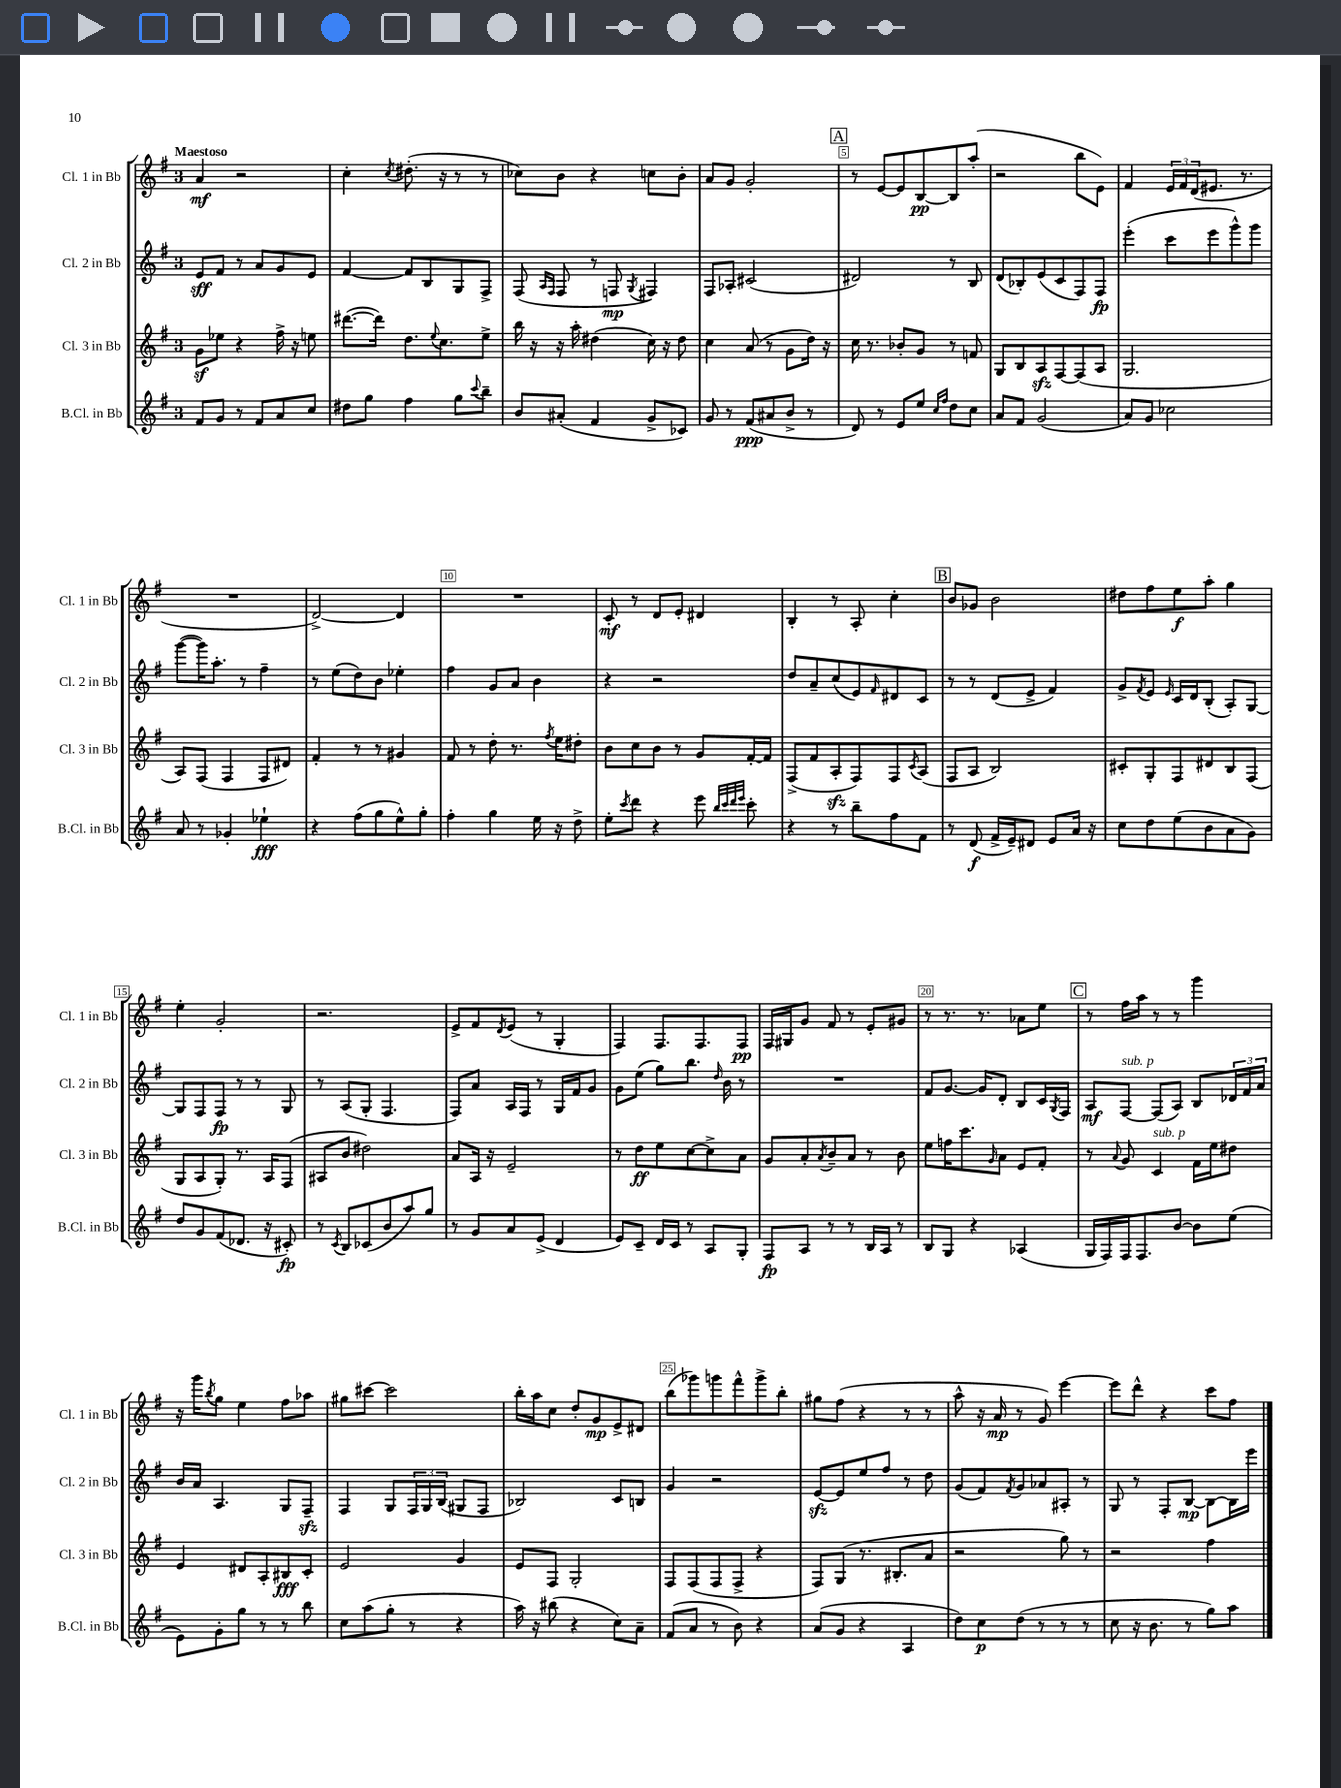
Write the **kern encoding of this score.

**kern	**dynam	**kern	**dynam	**kern	**dynam	**kern	**dynam
*part4	*part4	*part3	*part3	*part2	*part2	*part1	*part1
*staff4	*staff4	*staff3	*staff3	*staff2	*staff2	*staff1	*staff1
*I"B.Cl. in Bb	*	*I"Cl. 3 in Bb	*	*I"Cl. 2 in Bb	*	*I"Cl. 1 in Bb	*
*I'B.Cl. in Bb	*	*I'Cl. 3 in Bb	*	*I'Cl. 2 in Bb	*	*I'Cl. 1 in Bb	*
*clefG2	*	*clefG2	*	*clefG2	*	*clefG2	*
*k[f#]	*	*k[f#]	*	*k[f#]	*	*k[f#]	*
*M3/4	*	*M3/4	*	*M3/4	*	*M3/4	*
=1	=1	=1	=1	=1	=1	=1	=1
!	!	!	!	!	!	!LO:TX:a:B:t=Maestoso	!
8f#/L	.	8gz\L	.	8e/L	sff	4a/	mf
8g/J	.	8ee-X\J	.	8f#/J	.	.	.
8r	.	4r	.	8r	.	2r	.
8f#/L	.	.	.	8a/L	.	.	.
8a/	.	16ff#^\	.	8g/	.	.	.
.	.	16r	.	.	.	.	.
8cc/J	.	8een\	.	8e/J	.	.	.
=2	=2	=2	=2	=2	=2	=2	=2
8dd#X\L	.	([8.ddd#X\L	.	[4f#/	.	4cc'\	.
8gg\J	.	.	.	.	.	.	.
.	.	16ddd#\Jk])	.	.	.	.	.
.	.	.	.	.	.	8qcc/	.
4ff#\	.	8.dd\L	.	8f#/L]	.	(8.dd#X'\	.
.	.	.	.	8B/	.	.	.
.	.	8qqee/	.	.	.	.	.
.	.	8.cc\	.	.	.	16r	.
8gg\L	.	.	.	8G/	.	8r	.
8qqccc/	.	.	.	.	.	.	.
8bb~\J	.	8ee^\J	.	8F#^/J	.	8r	.
=3	=3	=3	=3	=3	=3	=3	=3
8b/L	.	16bb\	.	(8F#/	.	8cc-X\L)	.
.	.	16r	.	.	.	.	.
.	.	.	.	16qqA/LL	.	.	.
.	.	.	.	16qqF#/JJ	.	.	.
(8a#X'/J	.	16r	.	8F#/	.	8b\J	.
.	.	16aa'\	.	.	.	.	.
4f#/	.	(4dd#X\	.	8r	.	4r	.
.	.	.	.	8Fn/	mp	.	.
.	.	.	.	8qG/	.	.	.
8g^/L	.	16cc\)	.	4F#X/)	.	8ccn\L	.
.	.	16r	.	.	.	.	.
8c-X/J)	.	8dd#\	.	.	.	8b'\J	.
=4	=4	=4	=4	=4	=4	=4	=4
8g/	.	4cc\	.	8F#/L	.	8a/L	.
8r	.	.	.	8A-X'/J	.	8g/J	.
(8f#/L	ppp	(8a/	.	(2c#X/	.	2g'/	.
8a#X/	.	8r	.	.	.	.	.
8b^/J	.	8g\L	.	.	.	.	.
8r	.	16dd\Jk)	.	.	.	.	.
.	.	16r	.	.	.	.	.
!!LO:REH:place=s1:t=A
=5	=5	=5	=5	=5	=5	=5	=5
8d/)	.	16cc\	.	2d#X/)	.	8r	.
.	.	8.r	.	.	.	.	.
8r	.	.	.	.	.	[8e/L	.
8e/L	.	8b-X'/L	.	.	.	8e/]	.
8ee/J	.	8g/J	.	.	.	[8B/	pp
16qqcc/LL	.	.	.	.	.	.	.
16qqff#/JJ	.	.	.	.	.	.	.
8dd\L	.	8r	.	8r	.	8B/]	.
8cc\J	.	8fn/	.	8B/	.	(8aa'/J	.
=6	=6	=6	=6	=6	=6	=6	=6
8a/L	.	8G/L	.	(8d/L	.	2r	.
8f#/J	.	8B/	.	8B-X'/)	.	.	.
(2g/	.	8Azz/	.	(8e/	.	.	.
.	.	[8F#/	.	8c/	.	.	.
.	.	(8F#/]	.	8F#/)	.	8bb\L	.
.	.	8A/J	.	8F#/J	fp	8e\J)	.
=7	=7	=7	=7	=7	=7	=7	=7
8a/L)	.	2.G/	.	(4eee'\	.	4f#/	.
8g/J	.	.	.	.	.	.	.
2cc-X\	.	.	.	8ccc\L	.	24e/LL	.
.	.	.	.	.	.	24f#/	.
.	.	.	.	.	.	(24d/J	.
.	.	.	.	8eee\	.	8.e#X/J	.
.	.	.	.	8ggg^^\)	.	.	.
.	.	.	.	.	.	8.r	.
.	.	.	.	8ggg\J	.	.	.
!!LO:LB:g=z
=8	=8	=8	=8	=8	=8	=8	=8
8a/	.	8A/L)	.	([8ggg\L	.	2.r	.
8r	.	(8F#/J	.	16ggg\K])	.	.	.
.	.	.	.	8.aa'\J	.	.	.
4g-X'/	.	4F#/	.	.	.	.	.
.	.	.	.	8r	.	.	.
4ee-X`\	fff	8F#/L	.	4ff#~\	.	.	.
.	.	8d#X/J)	.	.	.	.	.
=9	=9	=9	=9	=9	=9	=9	=9
4r	.	4f#'/	.	8r	.	[2d^/)	.
.	.	.	.	(8ee\L	.	.	.
(8ff#\L	.	8r	.	8dd\)	.	.	.
8gg\	.	8r	.	8b\J	.	.	.
8ee^^\)	.	4g#X/	.	4ee-X'\	.	4d/]	.
8gg'\J	.	.	.	.	.	.	.
=10	=10	=10	=10	=10	=10	=10	=10
4ff#'\	.	8f#/	.	4ff#\	.	2.r	.
.	.	8r	.	.	.	.	.
4gg\	.	8dd'\	.	8g/L	.	.	.
.	.	8.r	.	8a/J	.	.	.
16ee\	.	.	.	4b\	.	.	.
.	.	8qff#/	.	.	.	.	.
16r	.	16ee\KL	.	.	.	.	.
8dd^\	.	8dd#X'\J	.	.	.	.	.
=11	=11	=11	=11	=11	=11	=11	=11
8ee'\L	.	8b\L	.	4r	.	8c'/	mf
8qccc/	.	.	.	.	.	.	.
8ddd\J	.	8cc\	.	.	.	8r	.
4r	.	8b\J	.	2r	.	8d/L	.
.	.	8r	.	.	.	8e'/J	.
8eee\	.	8g/L	.	.	.	4d#X/	.
32qqbb/LLL	.	.	.	.	.	.	.
32qqccc/	.	.	.	.	.	.	.
32qqddd/	.	.	.	.	.	.	.
32qqeee/JJJ	.	.	.	.	.	.	.
8ccc'\	.	[16f#'/L	.	.	.	.	.
.	.	16f#/JJ]	.	.	.	.	.
=12	=12	=12	=12	=12	=12	=12	=12
4r	.	(8F#^/L	.	8dd/L	.	4B'/	.
.	.	8f#/	.	8a~/	.	.	.
8r	.	8Azz'/	.	(8cc/	.	8r	.
8bb~\L	.	8F#/)	.	8e/)	.	8A'/	.
.	.	.	.	16qqf#/	.	.	.
8ff#\	.	8F#/	.	8d#X/	.	4cc'\	.
.	.	8qc/	.	.	.	.	.
8f#\J	.	(8A/J	.	8c/J	.	.	.
!!LO:REH:place=s1:t=B
=13	=13	=13	=13	=13	=13	=13	=13
8r	.	8F#/L	.	8r	.	8b/L	.
(8d/	f	8A/J	.	8r	.	8g-X/J	.
16f#^/LL	.	2B/)	.	(8d/L	.	2b\	.
16e~/J)	.	.	.	.	.	.	.
8d#X/J	.	.	.	8e^/J	.	.	.
8e/L	.	.	.	4f#/)	.	.	.
16a/Jk	.	.	.	.	.	.	.
16r	.	.	.	.	.	.	.
=14	=14	=14	=14	=14	=14	=14	=14
8cc\L	.	8c#X'/L	.	8g^/L	.	8dd#X\L	.
.	.	.	.	8qf#/	.	.	.
8dd\	.	8G'/	.	8e/J	.	8ff#\	.
.	.	.	.	16qqe/	.	.	.
(8ee\	.	8F#/	.	16c/LL	.	8ee\	f
.	.	.	.	16d/J	.	.	.
8b\	.	8d#X/	.	(8B'/J	.	8aa'\J	.
8a\	.	8B/	.	8A'/L)	.	4gg\	.
8g\J)	.	(8F#/J	.	[8G/J	.	.	.
!!LO:LB:g=z
=15	=15	=15	=15	=15	=15	=15	=15
8dd/L	.	8G/L	.	8G/L]	.	4ee'\	.
8g/	.	8A/	.	8F#/	.	.	.
(8f#/	.	8G'/J)	.	8F#/J	fp	2g'/	.
8.d-X/J	.	8.r	.	8r	.	.	.
.	.	.	.	8r	.	.	.
16r	.	16A/KL	.	.	.	.	.
8c#X'/)	fp	(8F#/J	.	8G/	.	.	.
=16	=16	=16	=16	=16	=16	=16	=16
8r	.	8A#X/L	.	8r	.	2.r	.
8qc/	.	.	.	.	.	.	.
8B/L	.	8b/J	.	(8A/L	.	.	.
(8c-X/	.	2dd#X\)	.	8G'/J	.	.	.
8b/	.	.	.	4.F#/	.	.	.
8aa/)	.	.	.	.	.	.	.
8gg/J	.	.	.	.	.	.	.
=17	=17	=17	=17	=17	=17	=17	=17
8r	.	8a/L	.	8F#/L)	.	8e^/L	.
8g/L	.	16A/Jk	.	8a/J	.	8f#/	.
.	.	16r	.	.	.	.	.
.	.	.	.	.	.	8qd/	.
8a/	.	2e~/	.	16A/LL	.	(8e/J	.
.	.	.	.	16F#/JJ	.	.	.
(8e^/J	.	.	.	8r	.	8r	.
4d/	.	.	.	16G/LL	.	4G'/	.
.	.	.	.	16f#/J	.	.	.
.	.	.	.	8g/J	.	.	.
=18	=18	=18	=18	=18	=18	=18	=18
8e/L)	.	8r	.	8g\L	.	4F#/)	.
8c~/J	.	8dd\L	ff	(8ee\J	.	.	.
16d/LL	.	8ee\	.	8gg\L)	.	8.F#/L	.
16c/JJ	.	.	.	.	.	.	.
8r	.	[8cc\	.	8.bb\J	.	.	.
.	.	.	.	.	.	8.F#/	.
8A/L	.	8cc^\]	.	.	.	.	.
.	.	.	.	16qqdd/	.	.	.
.	.	.	.	16b\	.	.	.
8G'/J	.	8a\J	.	8r	.	8F#/J	pp
=19	=19	=19	=19	=19	=19	=19	=19
8F#/L	fp	8g/L	.	2.r	.	16F#/LL	.
.	.	.	.	.	.	16G#X/J	.
8A/J	.	8a'/	.	.	.	8g/J	.
.	.	8qa/	.	.	.	.	.
8r	.	8b~/	.	.	.	8f#/	.
8r	.	8a/J	.	.	.	8r	.
16B/LL	.	8r	.	.	.	8e'/L	.
16A/JJ	.	.	.	.	.	.	.
8r	.	8b\	.	.	.	8g#X/J	.
=20	=20	=20	=20	=20	=20	=20	=20
8B/L	.	8ee\L	.	8f#/L	.	8r	.
8G/J	.	16ffn\K	.	[8.g/J	.	8.r	.
.	.	8.ccc\	.	.	.	.	.
4r	.	.	.	.	.	.	.
.	.	.	.	16g/KL]	.	8.r	.
.	.	16qqg/	.	.	.	.	.
.	.	8a\J	.	8d'/J	.	.	.
(4A-X/	.	8e/L	.	8B/L	.	8a-X\L	.
.	.	8f#'/J	.	16c/L	.	8ee\J	.
.	.	.	.	8qG/	.	.	.
.	.	.	.	16F#/JJ	.	.	.
!!LO:REH:place=s1:t=C
=21	=21	=21	=21	=21	=21	=21	=21
16G/LL	.	8r	.	8A/L	mf	8r	.
16F#/)	.	.	.	.	.	.	.
.	.	8qqa/	.	.	.	.	.
!	!	!	!	!LO:TX:a:i:t=sub. p	!	!	!
16F#/J	.	8g/	.	[8F#/J	.	16ff#\LL	.
8.F#/	.	.	.	.	.	16aa\JJ	.
!	!	!LO:TX:a:i:t=sub. p	!	!	!	!	!
.	.	4c/	.	(8F#/L]	.	8r	.
[8b/J	.	.	.	8A/J)	.	8r	.
8b\L]	.	16f#\LL	.	8B/L	.	4ggg\	.
.	.	16ee\J	.	.	.	.	.
(8ee\J	.	8dd#X\J	.	24d-X/L	.	.	.
.	.	.	.	24f#/	.	.	.
.	.	.	.	24a/JJ	.	.	.
!!LO:LB:g=z
=22	=22	=22	=22	=22	=22	=22	=22
8e\L)	.	4e/	.	16b/LL	.	16r	.
.	.	.	.	16a/JJ	.	16ggg\KL	.
.	.	.	.	.	.	8qbb/	.
8g'\	.	.	.	4.A/	.	8gg\J	.
8gg\J	.	8d#X/L	.	.	.	4ee\	.
8r	.	8A'/	.	.	.	.	.
8r	.	8B#X/	fff	8G/L	.	8ff#\L	.
8bb\	.	8c'/J	.	8F#zz~/J	.	8aa-X\J	.
=23	=23	=23	=23	=23	=23	=23	=23
8cc\L	.	2e/	.	4F#/	.	8gg#X\L	.
(8aa\	.	.	.	.	.	[8ccc#X\J	.
8gg'\J	.	.	.	8G/L	.	2ccc#\]	.
8r	.	.	.	24F#/L	.	.	.
.	.	.	.	24G/	.	.	.
.	.	.	.	(24B/JJ	.	.	.
4r	.	4g/	.	8G#X/L	.	.	.
.	.	.	.	8F#/J	.	.	.
=24	=24	=24	=24	=24	=24	=24	=24
16aa\)	.	8e/L	.	2B-X/)	.	16bb'\LL	.
16r	.	.	.	.	.	16aa\J	.
(8bb#X\	.	8F#/J	.	.	.	8cc\J	.
4r	.	2G'/	.	.	.	8dd'/L	.
.	.	.	.	.	.	8g/	mp
8cc\L)	.	.	.	8c/L	.	8e^/	.
8a~\J	.	.	.	8Bn/J	.	8d#X/J	.
=25	=25	=25	=25	=25	=25	=25	=25
(8f#/L	.	8F#/L	.	4g/	.	(8bb\L	.
8a/J	.	(8F#/	.	.	.	8ggg-X\)	.
8r	.	8F#/	.	2r	.	8gggn\	.
8b\)	.	8F#^/J	.	.	.	8fff#^^\	.
4r	.	4r	.	.	.	8ggg^\	.
.	.	.	.	.	.	8bb'\J	.
=26	=26	=26	=26	=26	=26	=26	=26
(8a/L	.	8F#/L)	.	[8ezz/L	.	8gg#X\L	.
8g/J	.	(8G/J	.	8e/]	.	(8ff#\J	.
4r	.	8.r	.	8ee/	.	4r	.
.	.	.	.	8ff#/J	.	.	.
.	.	8.B#X'/L	.	.	.	.	.
4A/	.	.	.	8r	.	8r	.
.	.	8a/J	.	8dd\	.	8r	.
=27	=27	=27	=27	=27	=27	=27	=27
8dd\L)	.	2r	.	(8g/L	.	8aa^^\	.
8cc\	p	.	.	8f#/)	.	16r	.
.	.	.	.	.	.	16a/	mp
.	.	.	.	8qf#/	.	.	.
(8dd\J	.	.	.	8g/	.	8r	.
8r	.	.	.	8a-X/	.	8g/)	.
8r	.	8gg\)	.	8A#X'/J	.	[4eee\	.
8r	.	8r	.	8r	.	.	.
=28	=28	=28	=28	=28	=28	=28	=28
8cc\	.	2r	.	8G/	.	8eee\L]	.
16r	.	.	.	8r	.	8ddd^^\J	.
8.b\	.	.	.	.	.	.	.
.	.	.	.	8F#'/L	.	4r	.
8r	.	.	.	[8B/J	mp	.	.
8gg\L)	.	4ff#\	.	8B\L_	.	8ccc\L	.
8aa\J	.	.	.	16B\L]	.	8ff#\J	.
.	.	.	.	16eee\JJ	.	.	.
==	==	==	==	==	==	==	==
*-	*-	*-	*-	*-	*-	*-	*-
